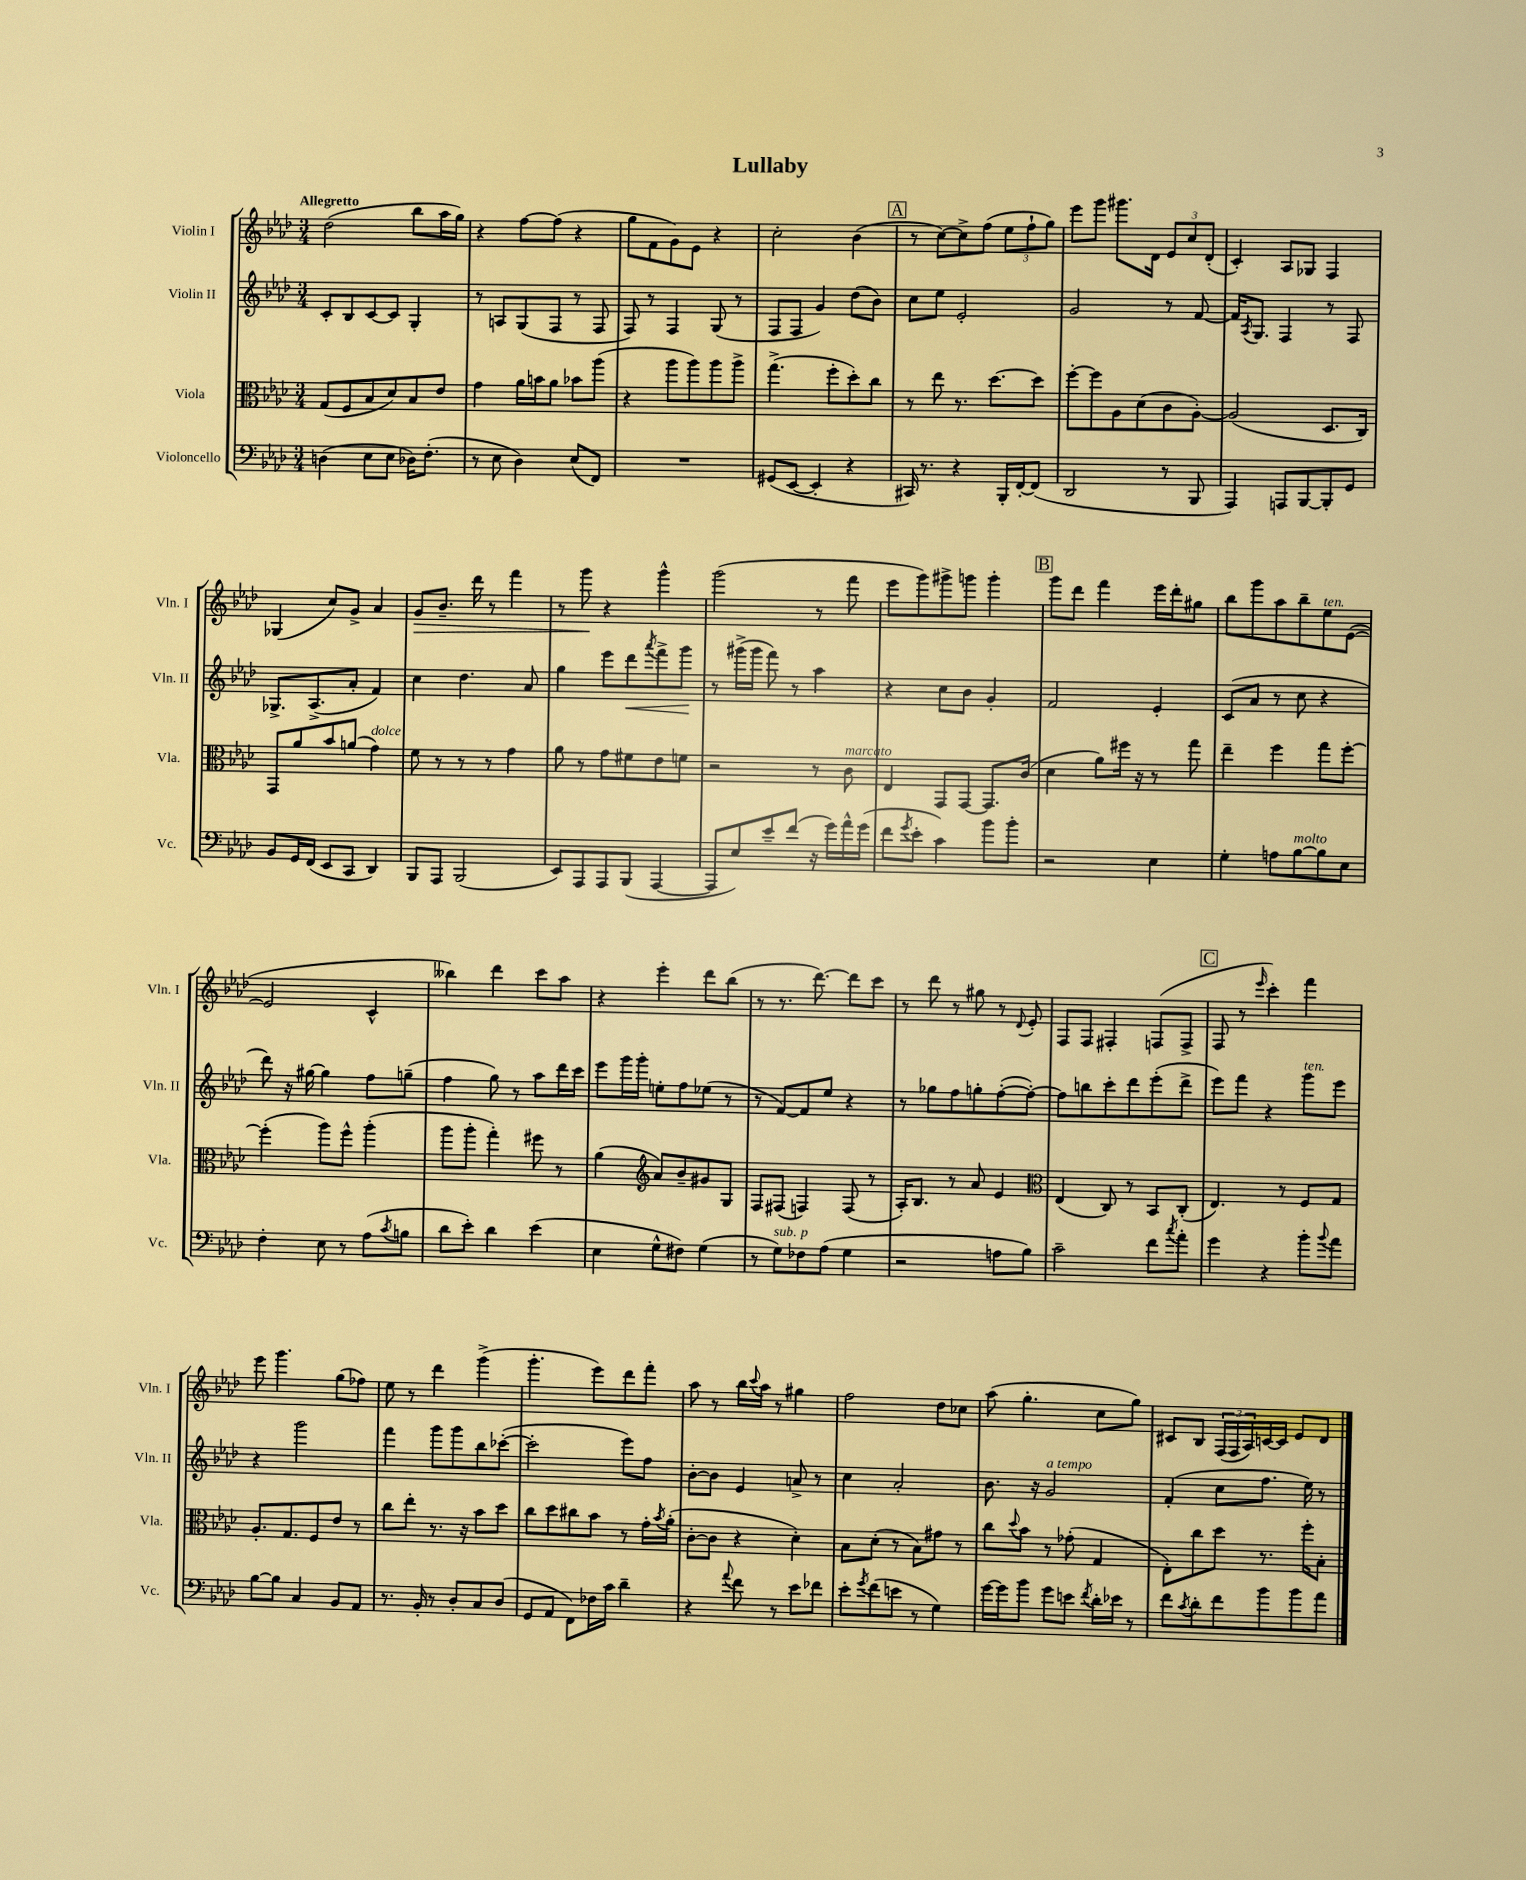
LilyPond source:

\header { title = "Lullaby" }
<<
\new StaffGroup <<
\new Staff = "s0" \with { instrumentName = "Violin I" shortInstrumentName = "Vln. I" } {
    \clef treble \key aes \major \numericTimeSignature \time 3/4 \tempo "Allegretto"
    des''2( bes''8 aes''16 g''16) |
    r4 f''8~ f''8( r4 |
    g''8 f'8 g'8) ees'8 r4 |
    c''2-. bes'4( |
    \mark \markup { \box "A" } r8 c''8~) c''8-> f''8( \tuplet 3/2 { ees''8 f''8-! g''8) } |
    ees'''8 g'''8 gis'''8. des'16 \tuplet 3/2 { ees'8 c''8 des'8-.( } |
    c'4-.) aes8 ges8 f4 |
    ges4( c''8) g'8-> aes'4 |
    g'8\> bes'8.-- des'''16 r8 f'''4 |
    r8 g'''8\! r4 g'''4-^ |
    g'''2( r8 f'''8 |
    ees'''8 g'''8) gis'''8-> g'''8 g'''4-. |
    \mark \markup { \box "B" } g'''8 des'''8 f'''4 ees'''16 des'''16-. gis''8 |
    bes''8 g'''8 aes''8 bes''8-- ees''8^\markup { \italic "ten." } ees'8~( |
    ees'2 c'4-^ |
    beses''4) des'''4 c'''8 aes''8 |
    r4 ees'''4-. des'''8 bes''8( |
    r8 r8. des'''8.~) des'''8 c'''8 |
    r8 des'''8 r8 gis''8 r8 \appoggiatura { des'8 } ees'8-. |
    f8 f8 fis4-. f8( f8-> |
    \mark \markup { \box "C" } f8 r8 \grace { ees'''16 } c'''4-.) f'''4 |
    ees'''8 g'''4. g''8( fes''8) |
    ees''8 r8 des'''4 g'''4->( |
    g'''4.-. ees'''8) des'''8 f'''8-. |
    aes''8 r8 bes''16 \appoggiatura { c'''8 } aes''16 r8 gis''4 |
    f''2 des''8 ces''8 |
    aes''8( g''4.-. c''8 g''8) |
    cis'8 bes8 \tuplet 3/2 { f16( f16 aes16) } c'16~ c'16 ees'8 des'8 \bar "|." |
}
\new Staff = "s1" \with { instrumentName = "Violin II" shortInstrumentName = "Vln. II" } {
    \clef treble \key aes \major \numericTimeSignature \time 3/4
    c'8-. bes8 c'8~ c'8 g4-. |
    r8 a8 g8( f8 r8 f8 |
    f8) r8 f4 g8( r8 |
    f8 f8 g'4) des''8( bes'8) |
    \mark \markup { \box "A" } c''8 ees''8 ees'2-. |
    g'2 r8 f'8~ |
    f'16 \acciaccatura { aes8 } g8. f4 r8 f8 |
    ges8.-> aes8.->( aes'8-. f'4) |
    c''4 des''4. aes'8 |
    g''4 ees'''8 des'''8\< \acciaccatura { aes'''8 } f'''8-> g'''8\! |
    r8 gis'''16->( gis'''16 f'''8) r8 aes''4 |
    r4 c''8 bes'8 g'4-. |
    \mark \markup { \box "B" } f'2 ees'4-. |
    c'8( aes'8 r8 c''8 r4 |
    des'''8) r16 gis''16~ gis''4 f''8 g''8--( |
    f''4 g''8) r8 aes''8 des'''16 c'''16 |
    ees'''8 g'''16 g'''16-. e''8-. f''8 ees''8( r8 |
    r8 f'8~) f'8 ees''8 r4 |
    r8 ges''8 f''8 g''8-. f''8~-.( f''8~-.) |
    f''8 b''8 c'''8-. des'''8 ees'''8-.( des'''8-> |
    \mark \markup { \box "C" } ees'''8) f'''8 r4 g'''8^\markup { \italic "ten." } ees'''8 |
    r4 g'''2 |
    f'''4 g'''8 g'''8 bes''8 ces'''8~-.( |
    ces'''2-. ees'''8) f''8 |
    bes'8~-. bes'8 ees'4 a'8-> r8 |
    c''4 aes'2-. |
    bes'8. r16 g'2^\markup { \italic "a tempo" } |
    f'4-.( c''8 f''8. ees''16) r8 \bar "|." |
}
\new Staff = "s2" \with { instrumentName = "Viola" shortInstrumentName = "Vla." } {
    \clef alto \key aes \major \numericTimeSignature \time 3/4
    g8( f8 bes8 des'8) bes8 ees'8 |
    g'4 aes'16 b'16 aes'8 bes'8 aes''8( |
    r4 aes''8 aes''8) aes''8 aes''8-> |
    g''4.->( f''8-. des''8-.) c''8 |
    \mark \markup { \box "A" } r8 ees''8 r8. des''8.~ des''8 |
    f''8~-. f''8 aes8 des'8( c'8 aes8~-.) |
    aes2( des8. c16) |
    g,8 aes'8 bes'8 a'8( g'4^\markup { \italic "dolce" }) |
    f'8 r8 r8 r8 g'4 |
    aes'8 r8 g'8 fis'8 ees'8 f'8 |
    r2 r8 c'8^\markup { \italic "marcato" } |
    ees4 g,8 g,8~ g,8. c'16( |
    \mark \markup { \box "B" } des'4 aes'8) fis''16 r16 r8 g''8 |
    ees''4-- f''4 g''8 f''8~-. |
    f''4-.( aes''8) f''8-^ aes''4-.( |
    aes''8 aes''8-. g''4-.) fis''8 r8 |
    aes'4( \clef treble aes'8) bes'8-- gis'8 g8 |
    f8 fis8( f4) f8( r8 |
    aes16-.) bes8. r8 aes'8 ees'4 |
    \clef alto ees4( c8) r8 bes,8 c8-.( |
    \mark \markup { \box "C" } ees4.) r8 f8 g8 |
    aes8.-. g8. f8 ees'8 r8 |
    c''8 ees''8-. r8. r16 bes'8 des''8 |
    c''8 des''8 cis''8 bes'8 r8 g'16-. \acciaccatura { bes'8 } aes'16-.( |
    c'8~-. c'8 r4 des'4-.) |
    bes8 des'8-.( r8 bes8) gis'8 r8 |
    c''8 \appoggiatura { des''8 } bes'8 r8 ges'8-.( g4 |
    ees8-.) c''8 des''8 r8. f''16-. bes8-. \bar "|." |
}
\new Staff = "s3" \with { instrumentName = "Violoncello" shortInstrumentName = "Vc." } {
    \clef bass \key aes \major \numericTimeSignature \time 3/4
    d4( ees8 ees8 des16) f8.-.( |
    r8 ees8 des4) ees8( f,8) |
    R2. |
    gis,8( ees,8~ ees,4-. r4 |
    \mark \markup { \box "A" } cis,16) r8. r4 bes,,16-. f,16~-. f,8( |
    des,2 r8 bes,,8 |
    aes,,4) a,,8 bes,,8~ bes,,8-. g,8 |
    bes,8 g,16 f,16( ees,8 c,8 des,4) |
    bes,,8 aes,,8 bes,,2( |
    ees,8) aes,,8 aes,,8 bes,,8( aes,,4~ |
    aes,,8 ees8) ees'8-- f'8( r16 g'16) aes'16-^ g'16( |
    f'8 \acciaccatura { g'8 } ees'8-. c'4) bes'8 bes'8-. |
    \mark \markup { \box "B" } r2 ees4 |
    g4-. a8 bes8~^\markup { \italic "molto" } bes8 ees8 |
    f4-. ees8 r8 aes8( \acciaccatura { c'8 } b8 |
    des'8 ees'8-.) des'4 ees'4( |
    ees4 g8-^ fis8) g4( |
    r8 g8^\markup { \italic "sub. p" }) fes8 aes8( g4 |
    r2 a8 bes8) |
    c'2-- f'8 \acciaccatura { c''8 } aes'8-. |
    \mark \markup { \box "C" } g'4 r4 bes'8-. \appoggiatura { bes'8 } aes'8 |
    bes8~ bes8 c4 bes,8 aes,8 |
    r8. bes,16-. r8 des8-. c8 des8( |
    g,8 aes,8 f,8) fes16 c'16 des'4-- |
    r4 \appoggiatura { aes'8 } f'8 r8 ees'8 fes'8 |
    ees'8-. \acciaccatura { g'8 } f'8( e'8 r8 g4) |
    g'16~ g'16 bes'8 g'8 e'8 \acciaccatura { f'8 } des'16-. ees'16 r8 |
    f'8 \acciaccatura { c'8 } des'8-. f'8 bes'8 bes'8 aes'8 \bar "|." |
}
>>
>>
\layout { \context { \Score \remove "Bar_number_engraver" } }
